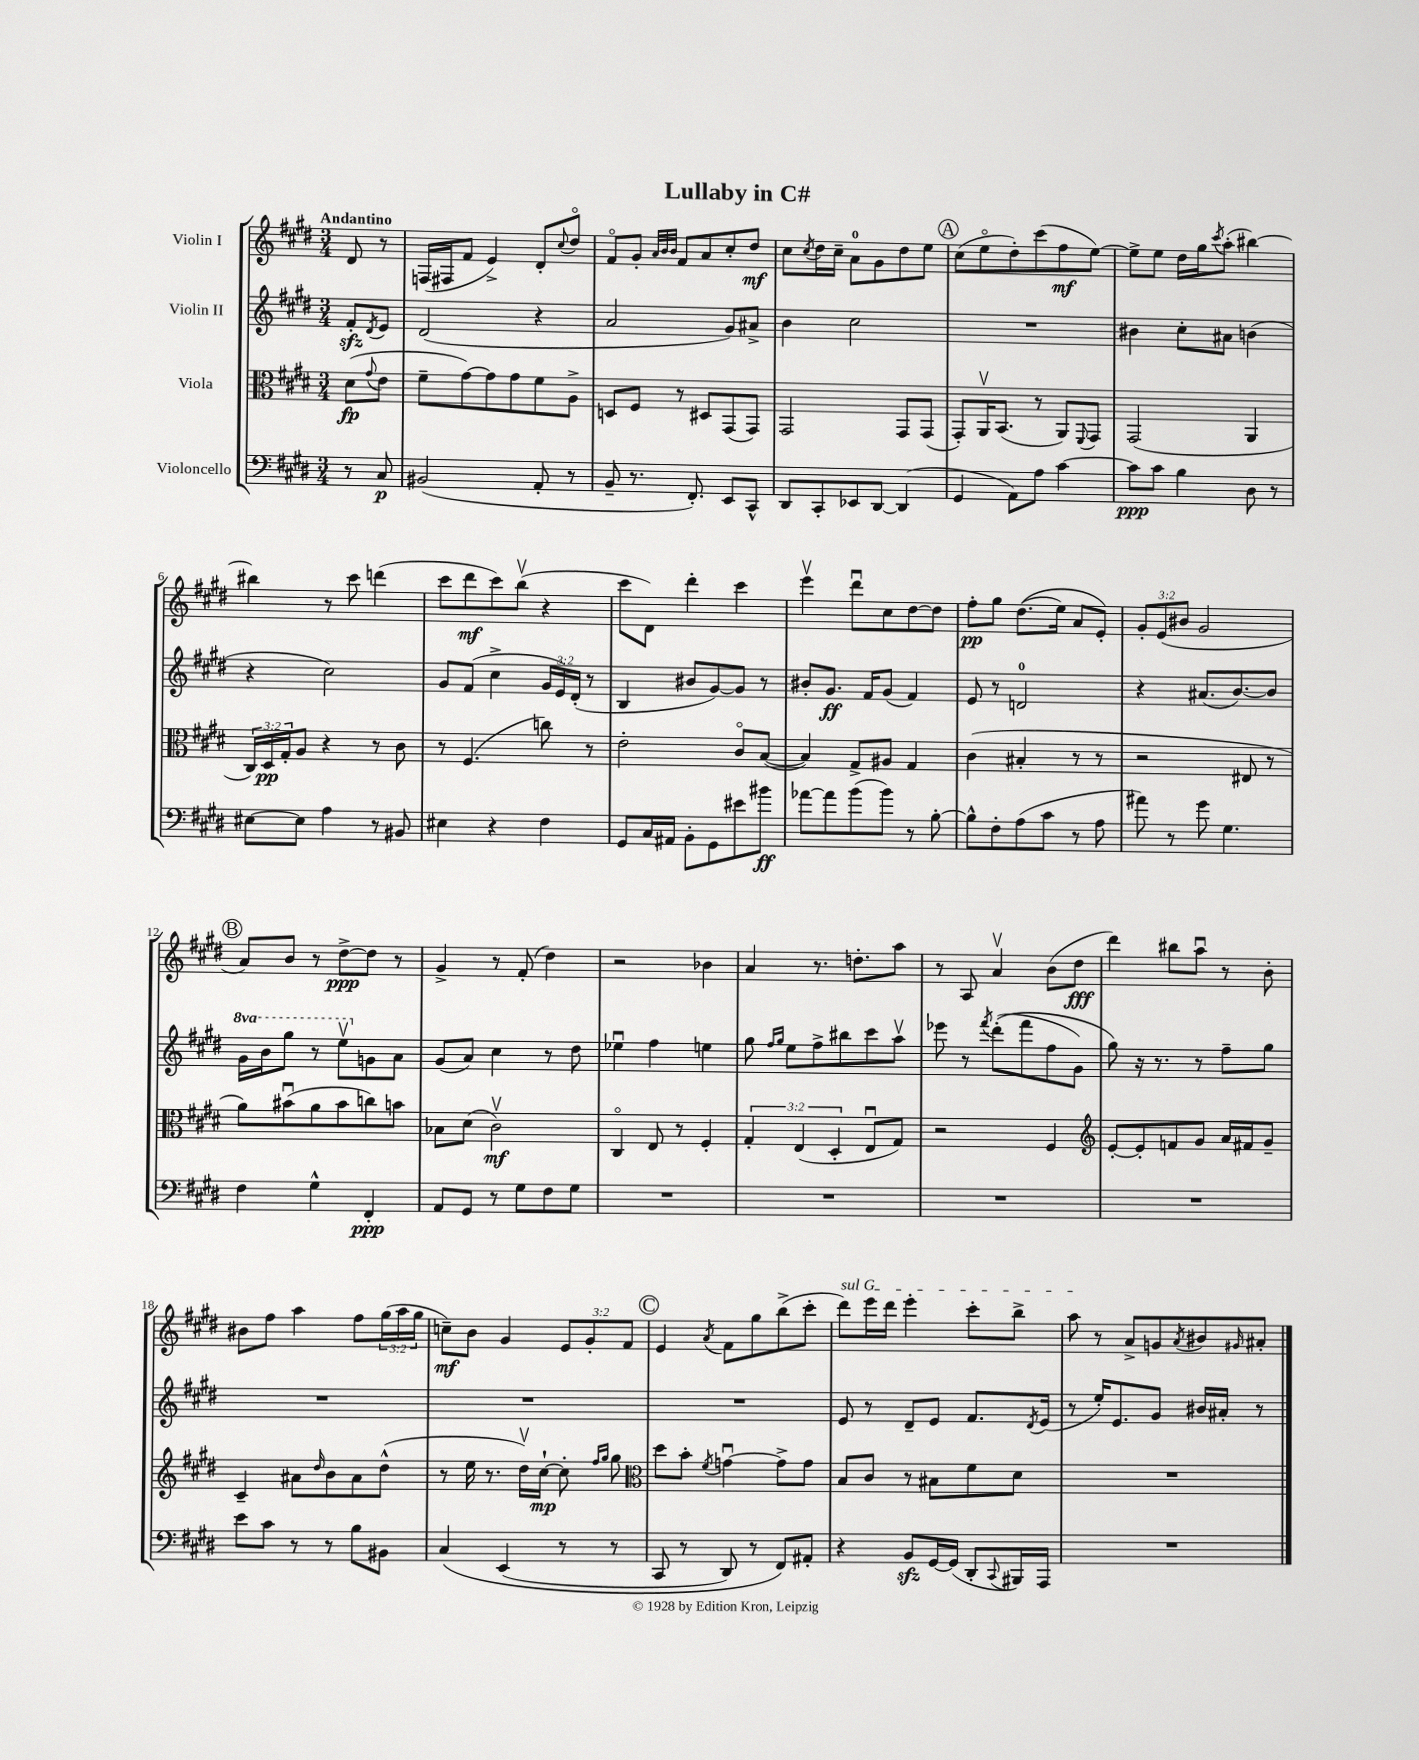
\header { title = "Lullaby in C#" }
<<
\new StaffGroup <<
\new Staff = "s0" \with { instrumentName = "Violin I" } {
    \clef treble \key e \major \numericTimeSignature \time 3/4 \override Staff.TupletNumber.text = #tuplet-number::calc-fraction-text \partial 4 \tempo "Andantino"
    dis'8 r8 |
    f16( fis16 fis'8 e'4->) dis'8-. \appoggiatura { cis''8 } dis''8\flageolet |
    fis'8\flageolet gis'8-. \grace { a'32 b'32 b'32 } fis'8 a'8 cis''8-. dis''8\mf |
    cis''8 \acciaccatura { cis''8 } dis''16 cis''16-- a'8-0 gis'8 dis''8 e''8 |
    \mark \markup { \circle "A" } cis''8( e''8\flageolet dis''8-.) cis'''8( fis''8\mf e''8~) |
    e''8-> e''8 dis''16 gis''16 \acciaccatura { cis'''8 } a''8-.( bis''4~) |
    bis''4 r8 cis'''8 d'''4( |
    cis'''8 dis'''8\mf cis'''8) b''8\upbow( r4 |
    cis'''8 dis'8) dis'''4-. cis'''4 |
    e'''4\upbow dis'''8\downbow cis''8 dis''8~ dis''8 |
    fis''8-.\pp gis''8 dis''8.(\( e''16) a'8 e'8-.\) |
    \tuplet 3/2 { gis'8-. e'8( bis'8 } gis'2 |
    \mark \markup { \circle "B" } a'8) b'8 r8 dis''8~->\ppp dis''8 r8 |
    gis'4-> r8 fis'8-.( dis''4) |
    r2 bes'4 |
    a'4 r8. d''8.-. a''8 |
    r8 a8 a'4\upbow b'8( dis''8\fff |
    dis'''4) bis''8 a''8\downbow r8 b'8-. |
    bis'8 fis''8 a''4 fis''8 \tuplet 3/2 { gis''16( a''16 gis''16 } |
    c''8--\mf) b'8 gis'4 \tuplet 3/2 { e'8 gis'8-. fis'8 } |
    \mark \markup { \circle "C" } e'4 \acciaccatura { a'8 } fis'8 gis''8 b''8->( cis'''8-. |
    \once \override TextSpanner.bound-details.left.text = \markup { \italic "sul G" } dis'''8\startTextSpan) e'''16 dis'''16 e'''4-. cis'''8-. b''8-> |
    a''8\stopTextSpan r8 a'8-> g'8 \acciaccatura { a'8 } bis'8 \grace { gis'16 } ais'8-. \bar "|." |
}
\new Staff = "s1" \with { instrumentName = "Violin II" } {
    \clef treble \key e \major \numericTimeSignature \time 3/4 \override Staff.TupletNumber.text = #tuplet-number::calc-fraction-text \set Staff.ottavationMarkups = #ottavation-simple-ordinals \partial 4
    fis'8-.\sfz \acciaccatura { dis'8 } e'8 |
    dis'2( r4 |
    a'2 gis'8) ais'8-> |
    b'4 cis''2 |
    \mark \markup { \circle "A" } R2. |
    bis'4 cis''8-. ais'8 b'4( |
    r4 cis''2) |
    gis'8 fis'8( cis''4-> \tuplet 3/2 { gis'16 e'16) dis'16-.( } r8 |
    b4 bis'8 gis'8~) gis'8 r8 |
    bis'8-. gis'8.\ff fis'16 gis'8( fis'4) |
    e'8 r8 d'2-0 |
    r4 ais'8.( b'8.~) b'8 |
    \mark \markup { \circle "B" } \ottava #1 gis''16 b''16 gis'''8 r8 e'''8\upbow \ottava #0 g'8 a'8 |
    gis'8( a'8) cis''4 r8 dis''8 |
    ees''4\downbow fis''4 e''4 |
    gis''8 \grace { fis''16 gis''16 } e''8 fis''8-> bis''8 cis'''8 a''8\upbow |
    ees'''8 r8 \acciaccatura { fis'''8 } dis'''8-.(\( fis'''8 fis''8 gis'8) |
    gis''8\) r16 r8. r8 fis''8-- gis''8 |
    R2. |
    R2. |
    \mark \markup { \circle "C" } R2. |
    e'8 r8 dis'8-- e'8 fis'8. \acciaccatura { dis'8 } e'16( |
    r8 e''16-.) e'8. gis'8 bis'16 ais'16-. r8 \bar "|." |
}
\new Staff = "s2" \with { instrumentName = "Viola" } {
    \clef alto \key e \major \numericTimeSignature \time 3/4 \override Staff.TupletNumber.text = #tuplet-number::calc-fraction-text \partial 4
    dis'8\fp( \appoggiatura { gis'8 } e'8 |
    fis'8-- gis'8~) gis'8 gis'8 fis'8 a8-> |
    d8 fis8 r8 dis8 gis,8( gis,8) |
    gis,2 gis,8 gis,8( |
    \mark \markup { \circle "A" } gis,8-.) a,16\upbow b,8.( r8 a,8) \appoggiatura { fis,8 } gis,8 |
    gis,2( a,4 |
    \tuplet 3/2 { cis16) dis16\pp gis16-. } a8 r4 r8 cis'8 |
    r8 fis4.( c''8) r8 |
    e'2-. cis'8\flageolet b8~( |
    b4) gis8-> ais8 gis4 |
    cis'4( bis4-. r8 r8 |
    r2 eis8 r8 |
    \mark \markup { \circle "B" } a'8) bis'8\downbow( a'8 bis'8 c''8) b'8 |
    bes8 dis'8( cis'2\upbow\mf) |
    cis4\flageolet e8 r8 fis4-. |
    \tuplet 3/2 { gis4-. e4( dis4-. } e8\downbow gis8) |
    r2 fis4 |
    \clef treble e'8~-. e'8-. f'8 gis'8 a'16 fis'16 gis'8-- |
    cis'4-- ais'8 \grace { dis''16 } b'8 ais'8 dis''8-^( |
    r8 e''16 r8. dis''16\upbow) cis''16~-!\mp cis''8-. \grace { fis''16 gis''16 } gis''8 |
    \mark \markup { \circle "C" } \clef alto dis''8 b'8-. \acciaccatura { fis'8 } g'4~\downbow g'8-> g'8 |
    b8 cis'8 r8 bis8 fis'8 dis'8 |
    R2. \bar "|." |
}
\new Staff = "s3" \with { instrumentName = "Violoncello" } {
    \clef bass \key e \major \numericTimeSignature \time 3/4 \partial 4
    r8 cis8\p |
    bis,2( a,8-. r8 |
    b,8-- r8. fis,8.-.) e,8 cis,8-^ |
    dis,8 cis,8-. ees,8 dis,8~ dis,4( |
    \mark \markup { \circle "A" } gis,4 a,8) a8 cis'4~ |
    cis'8\ppp cis'8 b4 dis8 r8 |
    eis8~ eis8 a4 r8 bis,8 |
    eis4 r4 fis4 |
    gis,8 cis16 ais,16 b,8-. gis,8 eis'8 bis'8\ff |
    aes'8~ aes'8 b'8( b'8) r8 b8~-. |
    b8-^ fis8-. a8( cis'8 r8 a8 |
    ais'8) r8 gis'8 gis4. |
    \mark \markup { \circle "B" } fis4 gis4-^ fis,4-.\ppp |
    a,8 gis,8 r8 gis8 fis8 gis8 |
    R2. |
    R2. |
    R2. |
    R2. |
    e'8 cis'8 r8 r8 b8 bis,8 |
    cis4\( e,4( r8 r8 |
    \mark \markup { \circle "C" } cis,8 r8 dis,8) r8 fis,8\) ais,8-. |
    r4 b,8\sfz gis,16~ gis,16( dis,8-. \appoggiatura { cis,8 } bis,,16) a,,16 |
    R2. \bar "|." |
}
>>
>>
